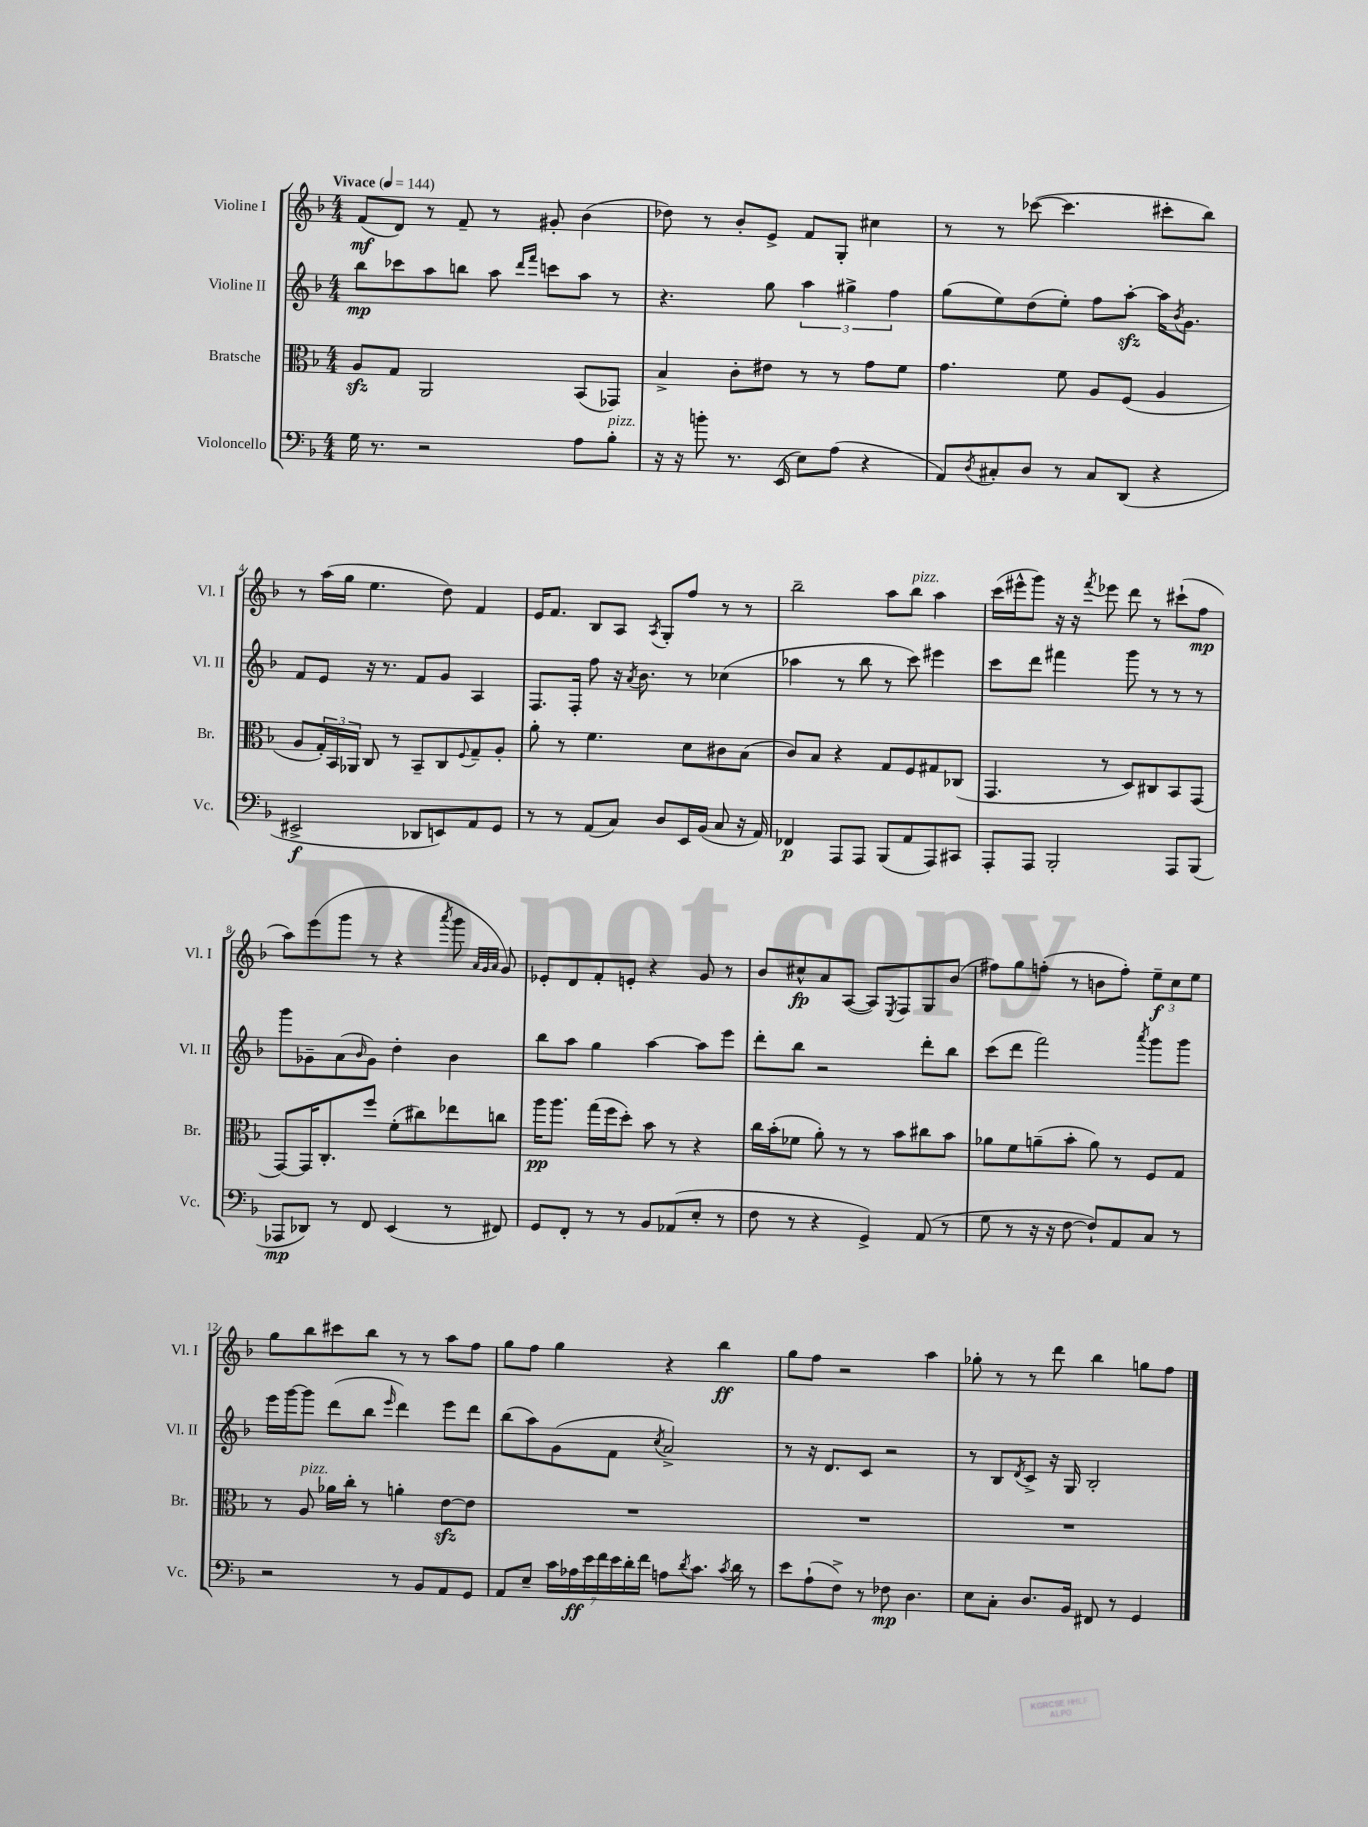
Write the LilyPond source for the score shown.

<<
\new StaffGroup <<
\new Staff = "s0" \with { instrumentName = "Violine I" shortInstrumentName = "Vl. I" } {
    \clef treble \key f \major \numericTimeSignature \time 4/4 \tempo "Vivace" 4 = 144
    f'8\mf( d'8) r8 f'8-- r8 gis'8-. bes'4( |
    des''8) r8 bes'8-. e'8-> f'8 g8-. cis''4 |
    r8 r8 ces'''8~( ces'''4. cis'''8-. bes''8) |
    r8 a''16( g''16 e''4. d''8) f'4 |
    e'16 f'8. bes8 a8 \acciaccatura { a8 } g8-. f''8 r8 r8 |
    bes''2-- a''8 bes''8^\markup { \italic "pizz." } a''4 |
    c'''16( eis'''16-^ g'''8) r16 r16 \acciaccatura { f'''8 } ees'''8 d'''8 r8 cis'''8-!( f''8\mp |
    a''8) e'''8( g'''8 r8 r4 \acciaccatura { a'''8 } g'''8 \grace { a'32 g'32 a'32 } g'8) |
    ees'8-. d'8 f'8-. e'8-. r4 g'8 r8 |
    bes'8 cis''8-^\fp a'8 a8~( a8) \acciaccatura { e8 } f8 g8 bes'8( |
    fis''8) g''8 f''8-.( r8 b'8 f''8-.) \tuplet 3/2 { e''8--\f c''8 e''8 } |
    g''8 bes''8 cis'''8 bes''8 r8 r8 a''8 f''8 |
    g''8 f''8 g''4 r4 bes''4\ff |
    g''8 f''8 r2 a''4 |
    ges''8-. r8 r8 d'''8 bes''4 g''8 f''8 \bar "|." |
}
\new Staff = "s1" \with { instrumentName = "Violine II" shortInstrumentName = "Vl. II" } {
    \clef treble \key f \major \numericTimeSignature \time 4/4
    bes''8\mp ces'''8 a''8 b''8 a''8 \grace { d'''16 f'''16 } c'''8 a''8 r8 |
    r4. g''8 \tuplet 3/2 { a''4 gis''4-> f''4 } |
    g''8( e''8) d''8( e''8-.) f''8 a''8~-.\sfz a''16 \acciaccatura { bes'8 } g'8. |
    f'8 e'8 r16 r8. f'8 g'8 a4 |
    f8. f16-. f''8 r16 \acciaccatura { a'8 } bes'8. r8 ces''4( |
    aes''4 r8 bes''8 r8 c'''8) eis'''4 |
    c'''8 d'''8 fis'''4 g'''8 r8 r8 r8 |
    g'''8 ges'8-- a'8( \grace { bes'16 } ges'8) d''4-. bes'4 |
    bes''8 a''8 g''4 a''4~ a''8 e'''8 |
    d'''8-. bes''8 r2 d'''8-. bes''8 |
    c'''8( d'''8 f'''2) \acciaccatura { a'''8 } g'''8 g'''8 |
    e'''16 g'''16~ g'''8 d'''8( bes''8 \grace { e'''16 } d'''4) e'''8 d'''8 |
    bes''8( a''8) g'8( f'8 \acciaccatura { c''8 } a'2->) |
    r8 r16 d'8. c'8 r2 |
    r8 bes8 \acciaccatura { d'8 } c'8-> r16 g16 bes2-. \bar "|." |
}
\new Staff = "s2" \with { instrumentName = "Bratsche" shortInstrumentName = "Br." } {
    \clef alto \key f \major \numericTimeSignature \time 4/4
    a8\sfz g8 a,2 bes,8( ges,8) |
    bes4-> c'8-. eis'8 r8 r8 g'8 f'8 |
    g'4. f'8 a8 f8( a4 |
    a8 \tuplet 3/2 { g16-.) bes,16 aes,16 } c8 r8 bes,8-- c8 \appoggiatura { f8 } g8-- a8-. |
    a'8-. r8 f'4. d'8 cis'8 bes8( |
    c'8) bes8 r4 g8 f8 gis8 ces8( |
    g,4. r8 d8) cis8 bes,8 g,8( |
    g,8~) g,16 c8.-. f''8 f'8-.( cis''8) ees''8 c''8 |
    a''16\pp a''8. g''16( f''16 d''8-.) bes'8 r8 r4 |
    c''16 bes'16-.( fes'8 a'8-.) r8 r8 bes'8 cis''8 bes'8 |
    aes'8 f'8 a'8--( bes'8-. a'8) r8 f8 g8 |
    r8 a8^\markup { \italic "pizz." } aes'16 c''16-. r8 a'4-. e'8~\sfz e'8 |
    R1 |
    R1 |
    R1 \bar "|." |
}
\new Staff = "s3" \with { instrumentName = "Violoncello" shortInstrumentName = "Vc." } {
    \clef bass \key f \major \numericTimeSignature \time 4/4
    g16 r8. r2 a8 bes8-.^\markup { \italic "pizz." } |
    r16 r16 b'8-. r8. e,16( e8) a8( r4 |
    a,8) \acciaccatura { d8 } cis8-. d8 r8 cis8 d,8( r4 |
    eis,2->\f des,8 e,8) a,8 g,8 |
    r8 r8 a,8( c8) d8 e,16 bes,16( c8 r16 a,16) |
    fes,4\p a,,8 a,,8 bes,,8( a,8 a,,8) cis,8 |
    a,,8-. a,,8 bes,,2-. a,,8 bes,,8( |
    aes,,8\mp des,8) r8 f,8 e,4( r8 fis,8) |
    g,8 f,8-. r8 r8 bes,8 aes,8( e8-. r8 |
    f8 r8 r4 g,4->) a,8( r8 |
    g8 r8 r16 r16 f8~ f8-!) a,8 c8 r8 |
    r2 r8 bes,8 a,8 g,8 |
    a,8 e8-- \tuplet 7/4 { c'16 aes16\ff e'16 f'16 e'16 d'16-. f'16 } a8 \acciaccatura { d'8 } c'8. \acciaccatura { c'8 } d'16 r8 |
    e'8 a8-!( f8->) r8 fes8\mp d4. |
    e8 c8-. d8. bes,16 fis,8 r8 g,4 \bar "|." |
}
>>
>>
